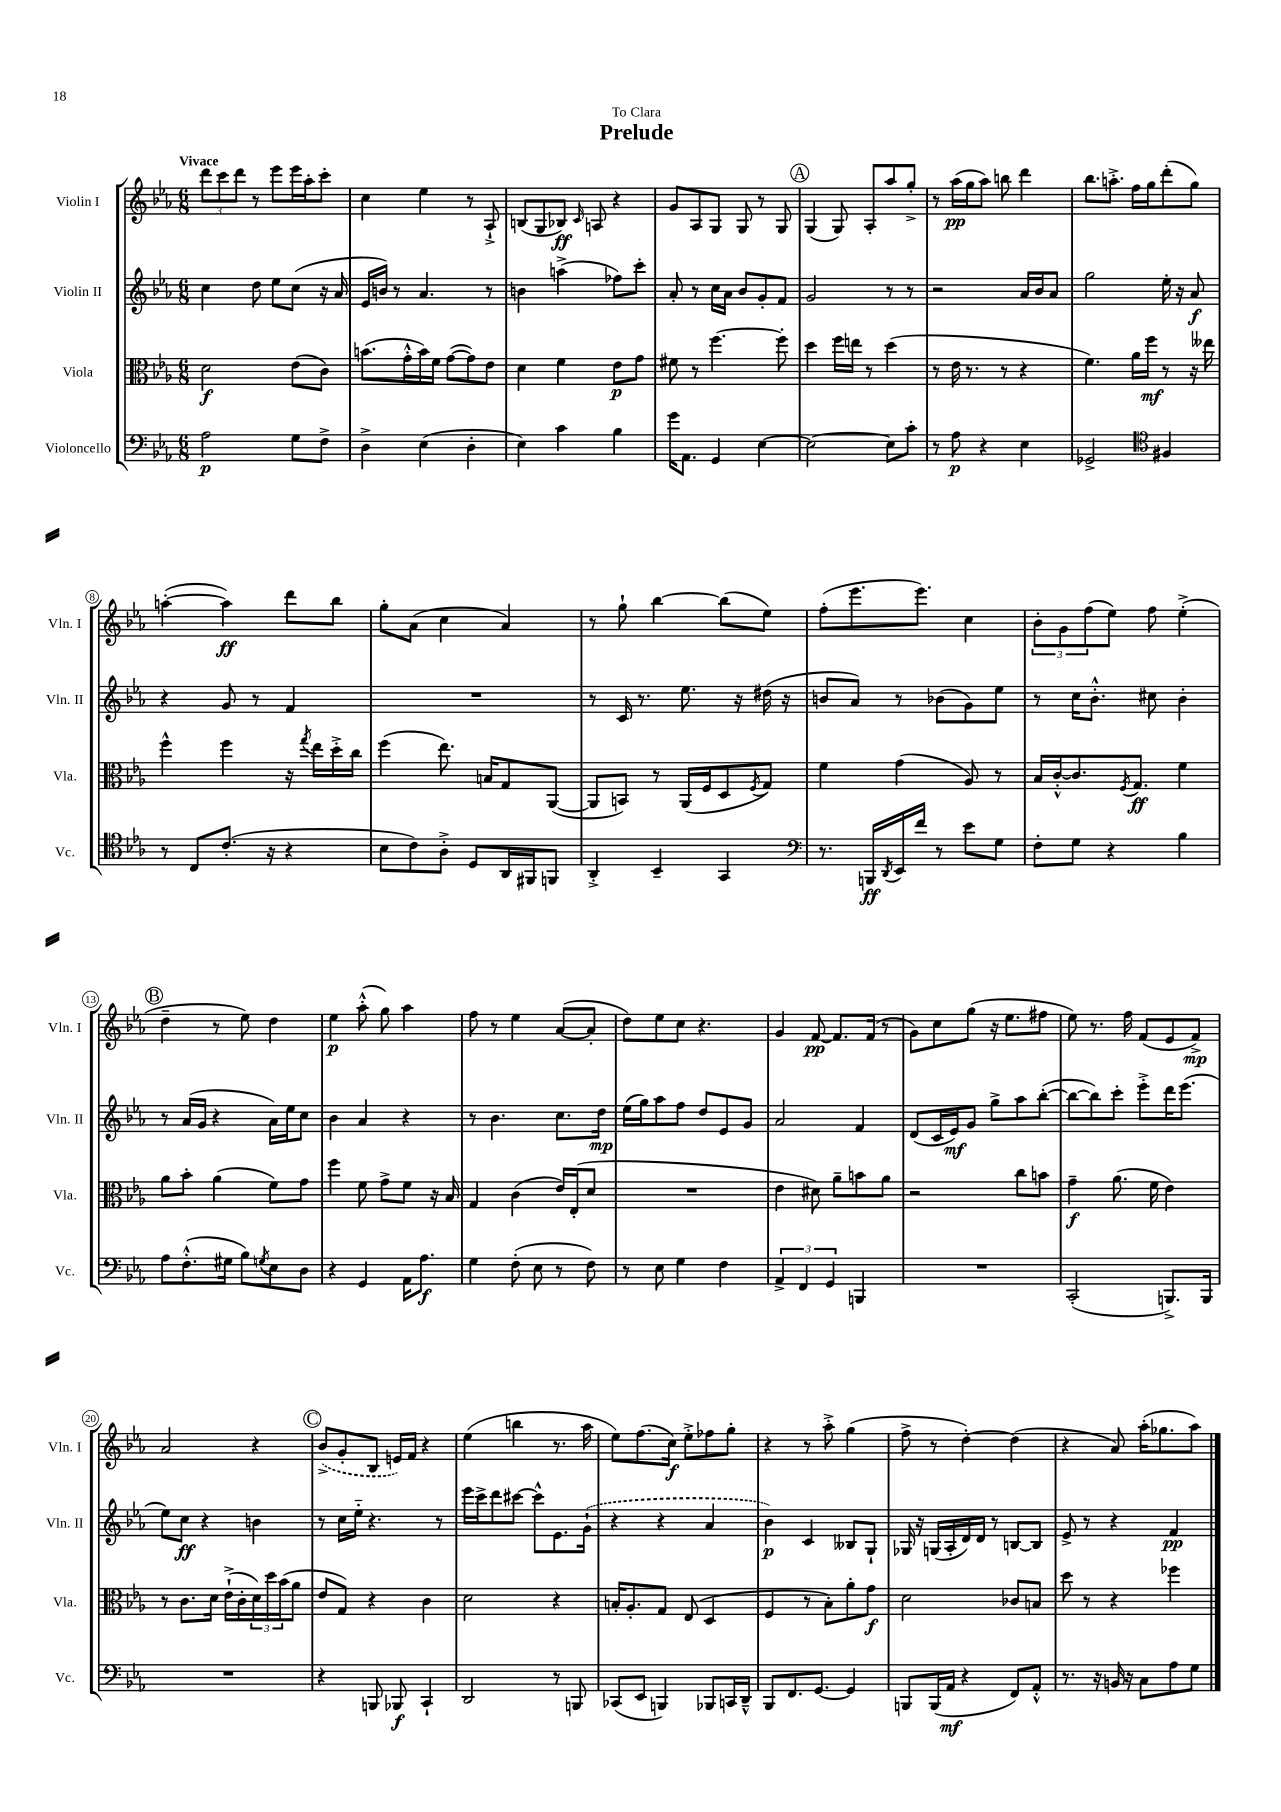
\header { title = "Prelude" dedication = "To Clara" }
<<
\new StaffGroup <<
\new Staff = "s0" \with { instrumentName = "Violin I" shortInstrumentName = "Vln. I" } {
    \clef treble \key ees \major \numericTimeSignature \time 6/8 \tempo "Vivace"
    \tuplet 3/2 { d'''8 c'''8 d'''8 } r8 ees'''8 ees'''16 aes''16-. c'''8-. |
    c''4 ees''4 r8 aes8-!-> |
    b8( g8 bes8\ff) \grace { c'16 } a8 r4 |
    g'8 aes8 g8 g8 r8 g8 |
    \mark \markup { \circle "A" } g4( g8) aes8-. aes''8 g''8-.-> |
    r8 aes''16\pp( g''16 aes''8) b''8 d'''4 |
    bes''8. a''8.-.-> f''16 g''16 d'''8-.( g''8) |
    a''4~-.( a''4\ff) d'''8 bes''8 |
    g''8-. aes'8( c''4 aes'4) |
    r8 g''8-! bes''4~ bes''8( ees''8) |
    f''8-.( ees'''8. ees'''8.) c''4 |
    \tuplet 3/2 { bes'8-. g'8 f''8( } ees''8) f''8 ees''4-.->( |
    \mark \markup { \circle "B" } d''4-- r8 ees''8) d''4 |
    ees''4\p aes''8-.-^( g''8) aes''4 |
    f''8 r8 ees''4 aes'8~( aes'8-. |
    d''8) ees''8 c''8 r4. |
    g'4 f'8~\pp f'8. f'16( r8 |
    g'8) c''8 g''8( r16 ees''8. fis''8 |
    ees''8) r8. f''16 f'8( ees'8 f'8->\mp) |
    aes'2 r4 |
    \mark \markup { \circle "C" } \once \slurDashed bes'8->( g'8-. bes8 e'16) f'16 r4 |
    ees''4( b''4 r8. aes''16 |
    ees''8) f''8.( c''16\f) ees''8-.-> fes''8 g''8-. |
    r4 r8 aes''8-.-> g''4( |
    f''8-> r8 d''4~-.) d''4( |
    r4 aes'8) aes''16-.( ges''8. aes''8) \bar "|." |
}
\new Staff = "s1" \with { instrumentName = "Violin II" shortInstrumentName = "Vln. II" } {
    \clef treble \key ees \major \numericTimeSignature \time 6/8
    c''4 d''8 ees''8 c''8( r16 aes'16 |
    ees'16 b'16) r8 aes'4. r8 |
    b'4 a''4->( fes''8) c'''8-. |
    aes'8-. r8 c''16 aes'16 bes'8 g'8-. f'8 |
    \mark \markup { \circle "A" } g'2 r8 r8 |
    r2 aes'16 bes'16 aes'8 |
    g''2 ees''16-. r16 aes'8\f |
    r4 g'8 r8 f'4 |
    R2. |
    r8 c'16 r8. ees''8. r16 dis''16( r16 |
    b'8 aes'8) r8 bes'8( g'8) ees''8 |
    r8 c''16 bes'8.-.-^ cis''8 bes'4-. |
    \mark \markup { \circle "B" } r8 aes'16( g'16 r4 aes'16) ees''16 c''8 |
    bes'4 aes'4 r4 |
    r8 bes'4. c''8. d''16\mp |
    ees''16( g''16) aes''8 f''8 d''8 ees'8 g'8 |
    aes'2 f'4 |
    d'8( c'16 ees'16\mf) g'8 g''8-> aes''8 bes''8~-.( |
    bes''8~ bes''8) c'''8-. ees'''8-.-> d'''16 ees'''8.( |
    ees''8) c''8\ff r4 b'4 |
    \mark \markup { \circle "C" } r8 c''16 ees''16-_ r4. r8 |
    ees'''16 c'''16-> d'''8 cis'''8~ cis'''8-^ ees'8. \once \slurDashed g'16-!( |
    r4 r4 aes'4 |
    bes'4\p) c'4 beses8 g8-! |
    ges16 r16 g16( aes16-. d'16) d'16 r8 b8~ b8 |
    ees'8-> r8 r4 f'4\pp \bar "|." |
}
\new Staff = "s2" \with { instrumentName = "Viola" shortInstrumentName = "Vla." } {
    \clef alto \key ees \major \numericTimeSignature \time 6/8
    d'2\f ees'8( c'8) |
    b'8.( g'16-.-^ b'16) f'16 g'8~( g'8) ees'8 |
    d'4 f'4 ees'8\p g'8 |
    fis'8 r8 f''4.~ f''8-. |
    \mark \markup { \circle "A" } d''4 f''16 e''16 r8 d''4( |
    r8 ees'16 r8. r8 r4 |
    f'4.) aes'16 f''16\mf r8 r16 eeses''16 |
    f''4-^ f''4 r16 \acciaccatura { g''8 } ees''16 d''16-.-> c''16 |
    f''4( ees''8.) b16 g8 aes,8~( |
    aes,8 b,8) r8 aes,16( f16 d8 \acciaccatura { f8 } g8) |
    f'4 g'4( aes8) r8 |
    bes16 c'16~-.-^ c'8. \acciaccatura { f8 } g8.\ff f'4 |
    \mark \markup { \circle "B" } aes'8 bes'8-. aes'4( f'8) g'8 |
    f''4 f'8 g'8-> f'8 r16 bes16 |
    g4 c'4( ees'16) ees16-.( d'8 |
    R2. |
    ees'4 dis'8) aes'8-- b'8 aes'8 |
    r2 c''8 b'8 |
    g'4--\f aes'8.( f'16 ees'4) |
    r8 c'8. d'16 ees'16-!->( c'16-. \tuplet 3/2 { d'16) d''16 bes'16( } aes'8 |
    \mark \markup { \circle "C" } ees'8 g8) r4 c'4 |
    d'2 r4 |
    b16-. aes8.-. g8 ees8( d4 |
    f4 r8 bes8-.) aes'8-. g'8\f |
    d'2 ces'8 b8 |
    d''8 r8 r4 fes''4 \bar "|." |
}
\new Staff = "s3" \with { instrumentName = "Violoncello" shortInstrumentName = "Vc." } {
    \clef bass \key ees \major \numericTimeSignature \time 6/8
    aes2\p g8 f8-> |
    d4-> ees4( d4-. |
    ees4) c'4 bes4 |
    g'16 aes,8. g,4 ees4~ |
    \mark \markup { \circle "A" } ees2~ ees8 c'8-. |
    r8 aes8\p r4 ees4 |
    ges,2-> \clef tenor fis4 |
    r8 c8 c'8.-.( r16 r4 |
    bes8 c'8) aes8-.-> d8 aes,16 fis,16 f,8 |
    aes,4-.-> bes,4-- g,4 |
    \clef bass r8. b,,16\ff \acciaccatura { d,8 } ees,16 f'16 r8 ees'8 g8 |
    f8-. g8 r4 bes4 |
    \mark \markup { \circle "B" } aes8 f8.-.-^( gis16 bes8) \acciaccatura { g8 } ees8 d8 |
    r4 g,4 aes,16 aes8.\f |
    g4 f8-.( ees8 r8 f8) |
    r8 ees8 g4 f4 |
    \tuplet 3/2 { aes,4-> f,4 g,4 } b,,4 |
    R2. |
    c,2-.( b,,8.->) b,,16 |
    R2. |
    \mark \markup { \circle "C" } r4 b,,8 bes,,8\f c,4-! |
    d,2 r8 b,,8 |
    ces,8( ees,8 b,,4) bes,,8 c,16 d,16---^ |
    bes,,8 f,8. g,8.~ g,4 |
    b,,8 b,,16( aes,16\mf r4 f,8) aes,8-.-^ |
    r8. r16 b,16 r16 c8 aes8 g8 \bar "|." |
}
>>
>>
\layout { \context { \Score \override BarNumber.stencil = #(make-stencil-circler 0.1 0.3 ly:text-interface::print) } }
